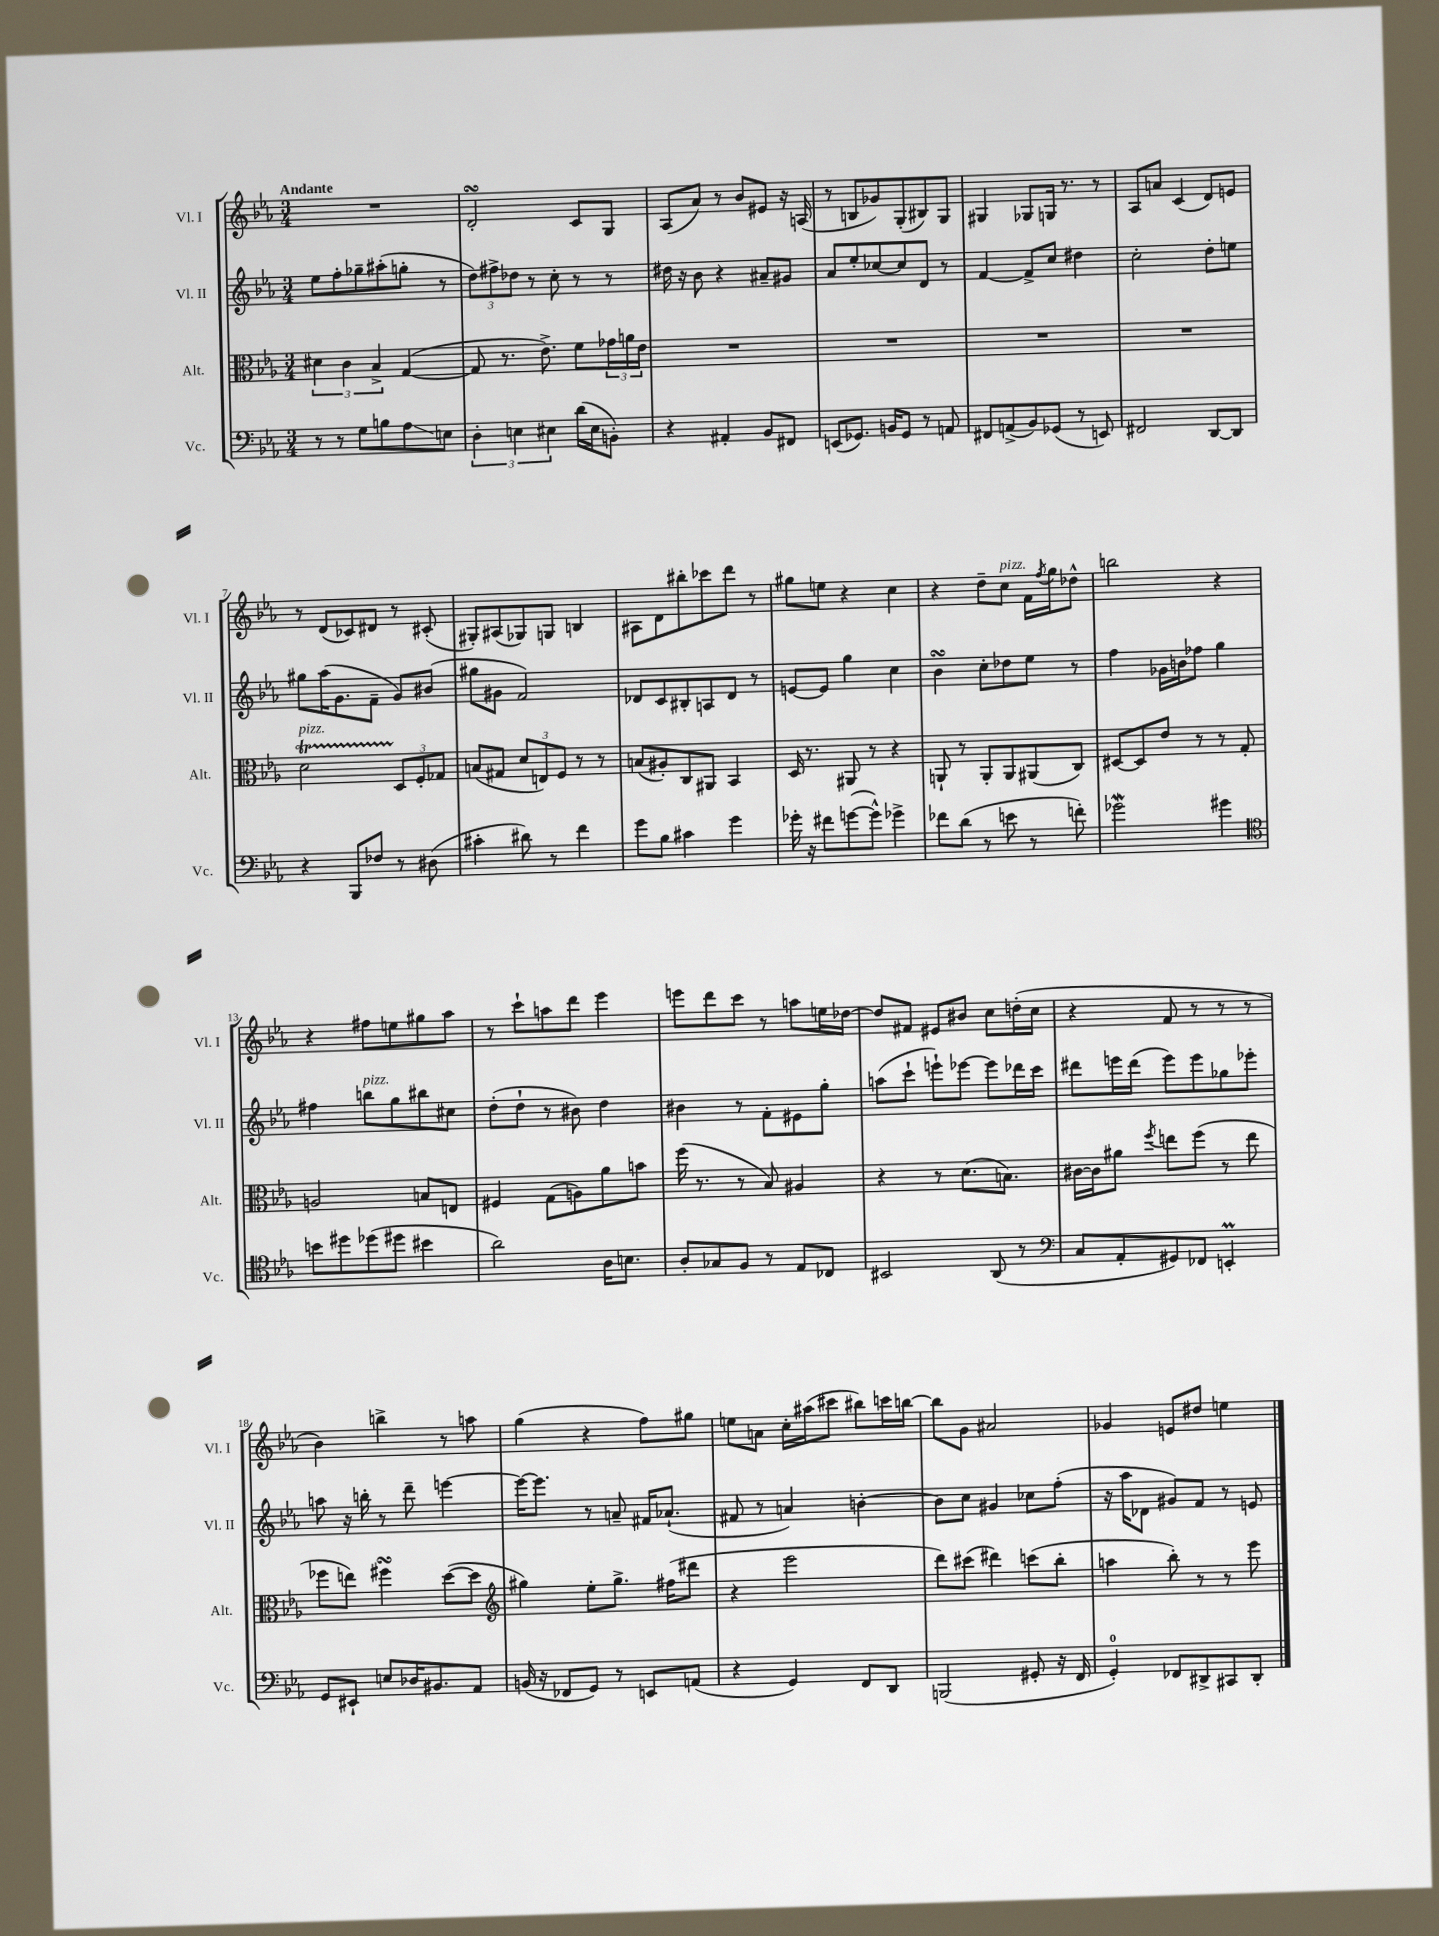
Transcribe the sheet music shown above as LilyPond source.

<<
\new StaffGroup <<
\new Staff = "s0" \with { instrumentName = "Vl. I" shortInstrumentName = "Vl. I" } {
    \clef treble \key ees \major \numericTimeSignature \time 3/4 \tempo "Andante"
    R2. |
    d'2-.\turn c'8 g8 |
    aes8( aes'8) r8 bes'8 eis'8 r16 a16( |
    r8 b8 ges'8) g8-.( bis8) g8 |
    gis4 ges8 g16 r8. r8 |
    aes8 a'8 c'4( d'8) e'8 |
    r8 d'8( ces'8) dis'8 r8 cis'8-.( |
    gis8-.) ais8( ges8) g8 b4 |
    ais8 d'8 bis''8-. ces'''8 d'''8 r8 |
    gis''8 e''8 r4 c''4 |
    r4 d''8-- c''8^\markup { \italic "pizz." } f'16 \acciaccatura { f''8 } g''16 des''8-^ |
    b''2 r4 |
    r4 fis''8 e''8 gis''8 aes''8 |
    r8 c'''8-! a''8 d'''8 ees'''4 |
    e'''8 d'''8 c'''8 r8 a''8 e''16 des''16~ |
    des''8 fis'8 eis'8 bis'8 c''8 d''16-.( c''16 |
    r4 f'8 r8 r8 r8 |
    bes'4) b''4-> r8 a''8 |
    g''4( r4 f''8) gis''8 |
    e''8 a'8 c''16-. ais''16( cis'''8 bis''8) c'''16 b''16~ |
    b''8 g'8 ais'2 |
    ges'4 e'8 dis''8 e''4 \bar "|." |
}
\new Staff = "s1" \with { instrumentName = "Vl. II" shortInstrumentName = "Vl. II" } {
    \clef treble \key ees \major \numericTimeSignature \time 3/4
    ees''8 f''8-. ges''8-- ais''8-.( g''8-. r8 |
    \tuplet 3/2 { d''8) fis''8-> des''8 } r8 c''8-. r8 r8 |
    dis''16 r16 bes'8 r4 ais'8-- gis'8 |
    aes'8 ees''8-. ces''8~ ces''8 d'8 r8 |
    f'4~ f'8-> c''8 dis''4 |
    c''2-. d''8-. e''8 |
    gis''8 aes''16( g'8. f'8-- g'8) bis'8( |
    gis''8 gis'8 f'2) |
    des'8 c'8 bis8-. a8 des'8 r8 |
    e'8~ e'8 g''4 c''4 |
    bes'4\turn c''8-. des''8 ees''8 r8 |
    f''4 ges'16 b'16 fes''8 g''4 |
    fis''4 b''8^\markup { \italic "pizz." } g''8 bis''8 cis''8 |
    d''8-.( d''8-! r8 bis'8) d''4 |
    bis'4 r8 f'8-. eis'8 g''8-. |
    a''8( c'''8-! e'''8-!) ees'''8~ ees'''8 des'''16 c'''16 |
    dis'''8 e'''16 dis'''16( e'''8) e'''8 ges''8 ees'''8-. |
    a''8 r16 b''16-. r8 d'''8-- e'''4~ |
    e'''16~ e'''8. r8 a'8-- fis'16 aes'8.-!( |
    fis'8 r8 a'4) b'4~-. |
    b'8 c''8 gis'4 ces''8 f''8-.( |
    r16 aes''16 des'8 gis'8) f'8 r8 e'8 \bar "|." |
}
\new Staff = "s2" \with { instrumentName = "Alt." shortInstrumentName = "Alt." } {
    \clef alto \key ees \major \numericTimeSignature \time 3/4
    \tuplet 3/2 { dis'4 c'4 bes4-> } g4~( |
    g8 r8. ees'8.->) f'8 \tuplet 3/2 { ges'16 a'16 ees'16 } |
    R2. |
    R2. |
    R2. |
    R2. |
    d'2\startTrillSpan^\markup { \italic "pizz." } \tuplet 3/2 { d8\stopTrillSpan f8-. ges8 } |
    b8( gis8 \tuplet 3/2 { d'8 e8) f8 } r8 r8 |
    b8( ais8-.) c8 ais,8 bes,4 |
    d16 r8. ais,8 r8 r4 |
    a,8-! r8 a,8-. a,8 ais,8( c8) |
    dis8~ dis8 ees'8 r8 r8 g8-. |
    a2 b8 e8 |
    fis4 g8( a8) aes'8 b'8 |
    f''16( r8. r8 bes8) ais4 |
    r4 r8 d'8.( b8.) |
    cis'16~ cis'16 ais'8 \acciaccatura { f''8 } e''8 f''8( r8 e''8 |
    fes''8 e''8) fis''4\turn d''8~( d''8 |
    \clef treble gis''4) ees''8-. gis''8.-> fis''16( dis'''8 |
    r4 ees'''2 |
    d'''8) cis'''8( dis'''4) c'''8( bes''8-. |
    a''4 bes''8-.) r8 r8 ees'''8 \bar "|." |
}
\new Staff = "s3" \with { instrumentName = "Vc." shortInstrumentName = "Vc." } {
    \clef bass \key ees \major \numericTimeSignature \time 3/4
    r8 r8 g8 b8 aes8\glissando e8 |
    \tuplet 3/2 { d4-. e4 eis4 } d'16( eis16 b,8-.) |
    r4 ais,4-. bes,8 fis,8 |
    e,8( ges,8.) b,16 ges,8 r8 a,8 |
    fis,8 a,8->( bes,8) ges,8( r8 e,8) |
    fis,2 d,8~ d,8 |
    r4 bes,,8 fes8 r8 dis8( |
    cis'4-. dis'8) r8 f'4 |
    g'8 bes8 cis'4 g'4 |
    ges'16-. r16 fis'8 g'8~( g'8-^) ges'4-> |
    fes'8 d'8( r8 e'8 r8 f'8-.) |
    ges'2\mordent gis'4 |
    \clef tenor b'8 dis''8 des''8( dis''8 bis'4 |
    aes'2) aes16 b8. |
    aes8-. ges8 f8 r8 ees8 ces8 |
    bis,2 aes,8( r8 |
    \clef bass c8 aes,8-. gis,8) fes,8 e,4-.\prall |
    g,8 eis,8-! e8 des16 bis,8. aes,8 |
    b,16( r16 fes,8 g,8) r8 e,8 a,8( |
    r4 g,4) f,8 d,8 |
    b,,2( gis,8-. r16 f,16 |
    g,4-0-.) fes,8 dis,8-> cis,8 dis,8-. \bar "|." |
}
>>
>>
